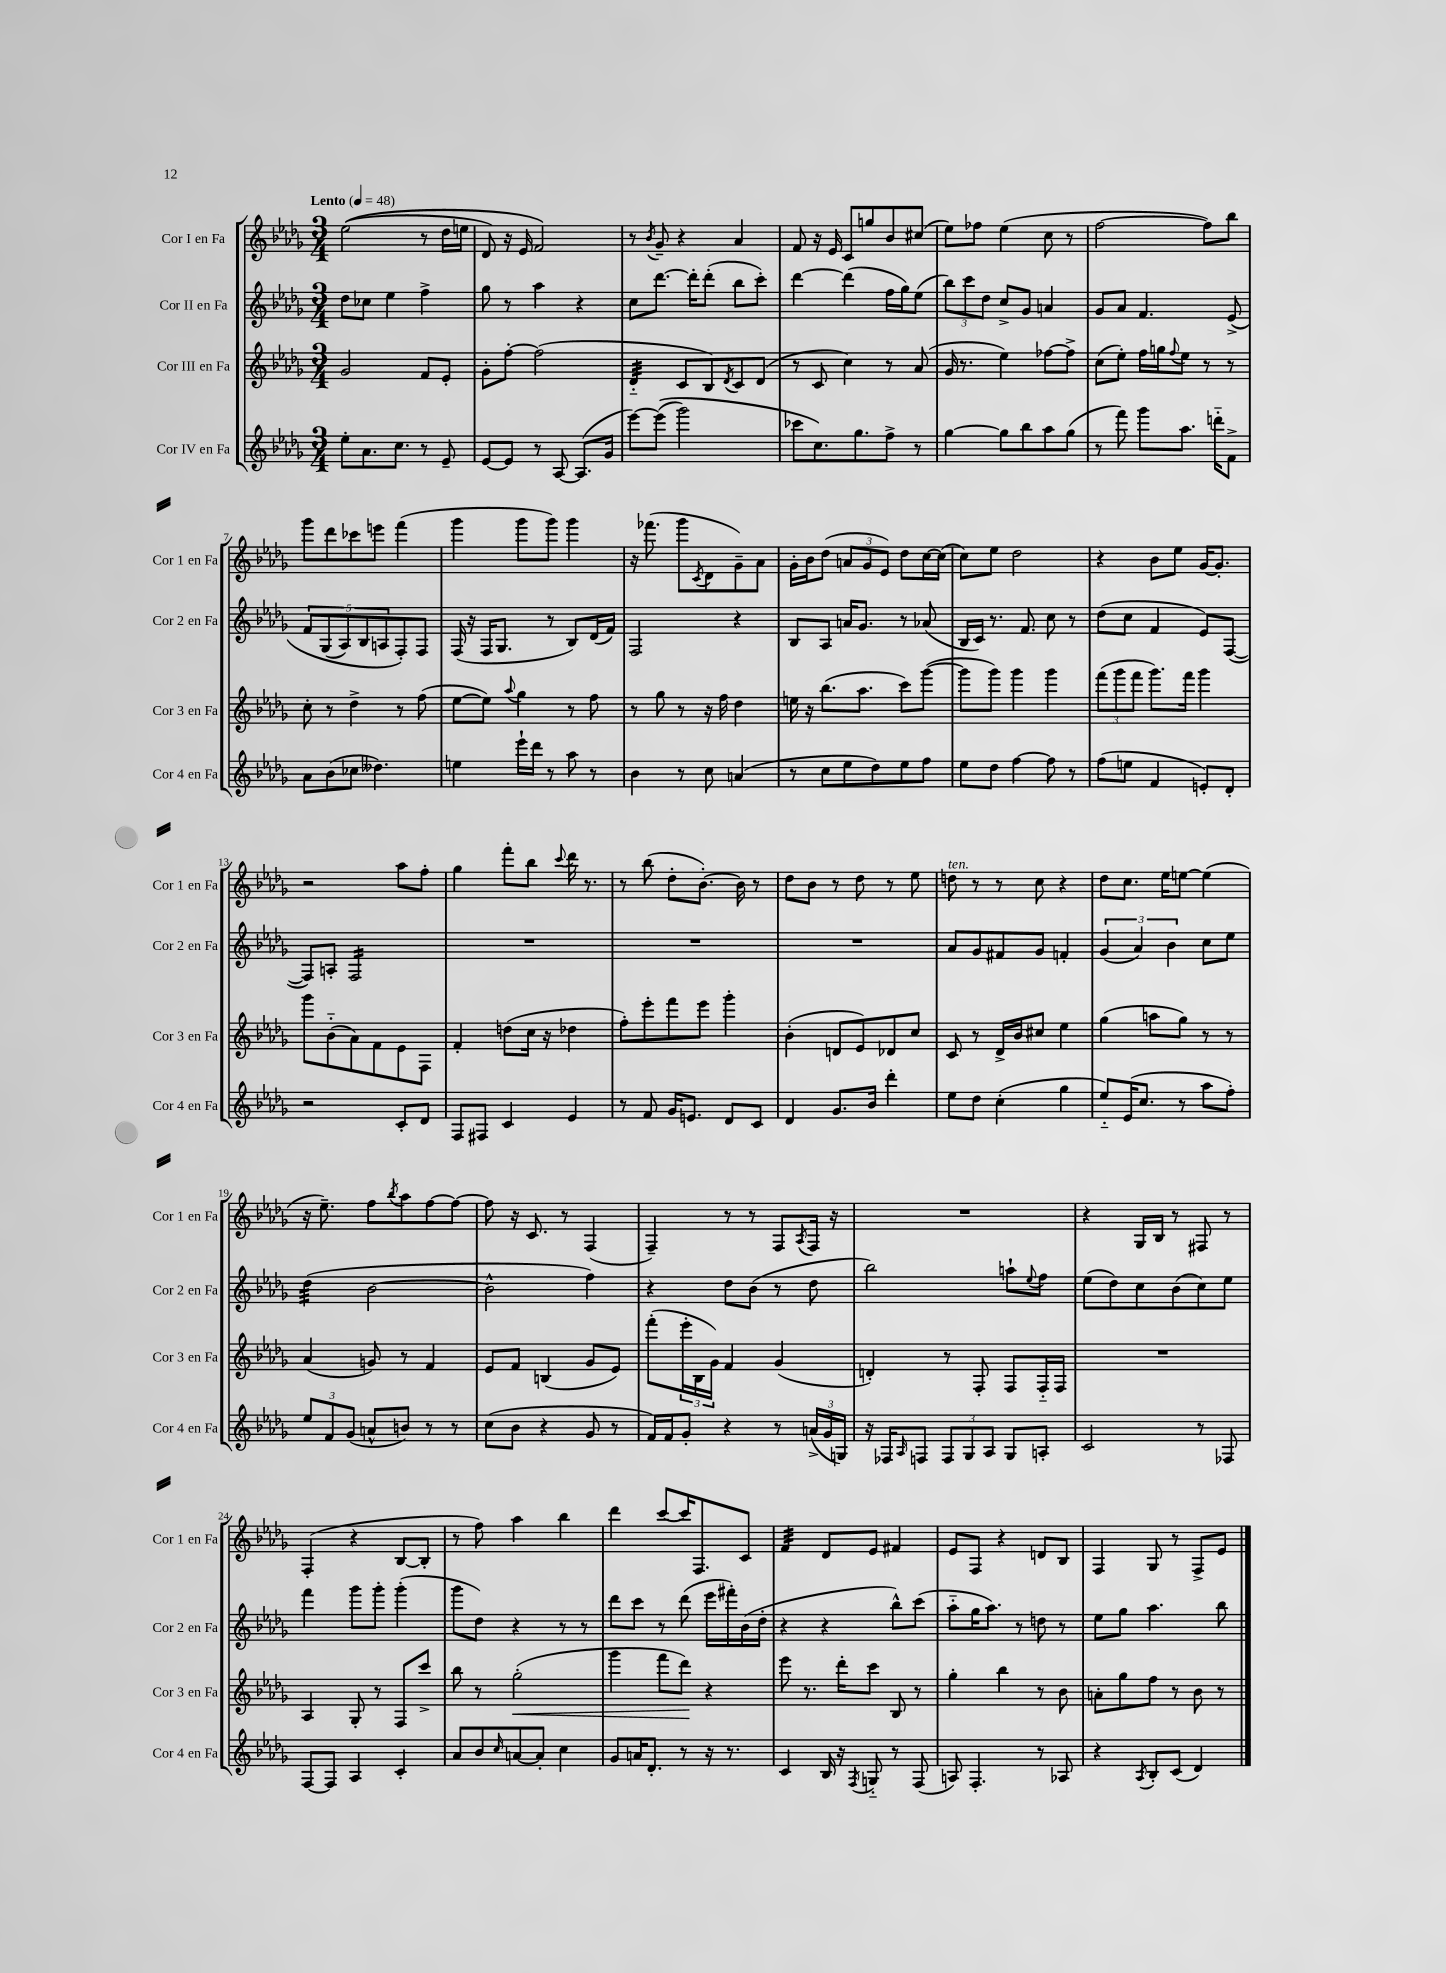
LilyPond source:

<<
\new StaffGroup <<
\new Staff = "s0" \with { instrumentName = "Cor I en Fa" shortInstrumentName = "Cor 1 en Fa" } {
    \clef treble \key des \major \numericTimeSignature \time 3/4 \tempo "Lento" 4 = 48
    ees''2(\( r8 des''16 e''16 |
    des'8) r16 ees'16 f'2\) |
    r8 \acciaccatura { bes'8 } ges'8-- r4 aes'4 |
    f'8 r16 ees'16 c'8 g''8 bes'8 cis''8( |
    ees''8) fes''8 ees''4( c''8 r8 |
    f''2~ f''8) bes''8 |
    ges'''8 des'''8 ces'''8 e'''8 f'''4( |
    ges'''4 ges'''8 ges'''8) ges'''4 |
    r16 fes'''8.( ges'''8 \acciaccatura { c'8 } des'8 ges'8--) aes'8 |
    ges'16-. bes'16 des''8( \tuplet 3/2 { a'8 ges'8 ees'8) } des''8 c''16~ c''16( |
    c''8) ees''8 des''2 |
    r4 bes'8 ees''8 ges'16~ ges'8.-. |
    r2 aes''8 f''8-. |
    ges''4 f'''8-. bes''8 \appoggiatura { c'''8 } des'''16 r8. |
    r8 bes''8( des''8-. bes'8.~-.) bes'16 r8 |
    des''8 bes'8 r8 des''8 r8 ees''8 |
    d''8^\markup { \italic "ten." } r8 r8 c''8 r4 |
    des''8 c''8. ees''16 e''8~ e''4( |
    r16 ees''8.--) f''8 \acciaccatura { bes''8 } aes''8 f''8~ f''8~ |
    f''8 r16 c'8. r8 f4( |
    f4--) r8 r8 f8 \acciaccatura { aes8 } f16 r16 |
    R2. |
    r4 ges16 bes16 r8 fis8 r8 |
    f4-.( r4 bes8~ bes8-. |
    r8 f''8) aes''4 bes''4 |
    des'''4 c'''8~ c'''16 f8. c'8 |
    f'4:32 des'8 ees'8 fis'4 |
    ees'8 f8 r4 d'8 bes8 |
    f4 ges8 r8 f8-> ees'8 \bar "|." |
}
\new Staff = "s1" \with { instrumentName = "Cor II en Fa" shortInstrumentName = "Cor 2 en Fa" } {
    \clef treble \key des \major \numericTimeSignature \time 3/4
    des''8 ces''8 ees''4 f''4-> |
    ges''8 r8 aes''4 r4 |
    c''8 des'''8.~ des'''16-. des'''8-.( bes''8 c'''8-.) |
    des'''4~ des'''4( f''16 ges''16) ees''8( |
    \tuplet 3/2 { bes''8) c'''8 des''8 } c''8-> ges'8 a'4 |
    ges'8 aes'8 f'4. ees'8->\( |
    \tuplet 5/4 { f'8 ges8( aes8) bes8 a8 } f8-.\) f8 |
    f16( r16 f16 ges8. r8 bes8) des'16( f'16) |
    f2 r4 |
    bes8 aes8 a'16 ges'8. r8 aes'8( |
    bes16 c'16) r8. f'8. c''8 r8 |
    des''8( c''8 f'4 ees'8) f8~( |
    f8) a8-. f2:16 |
    R2. |
    R2. |
    R2. |
    aes'8 ges'8 fis'8 ges'8 f'4-. |
    \tuplet 3/2 { ges'4( aes'4) bes'4 } c''8 ees''8 |
    des''4:32( bes'2~ |
    bes'2-^ f''4) |
    r4 des''8 bes'8( r8 des''8 |
    bes''2) a''8-! \appoggiatura { ees''8 } f''8 |
    ees''8( des''8) c''8 bes'8( c''8) ees''8 |
    f'''4 ges'''8 ges'''8-. ges'''4-.( |
    ges'''8 des''8) r4 r8 r8 |
    des'''8 c'''8 r8 des'''8( ees'''16 fis'''16-.) bes'16( des''16-. |
    r4 r4 bes''8-^) c'''8( |
    aes''8-_ ges''16 aes''8.) r8 d''8 r8 |
    ees''8 ges''8 aes''4. bes''8 \bar "|." |
}
\new Staff = "s2" \with { instrumentName = "Cor III en Fa" shortInstrumentName = "Cor 3 en Fa" } {
    \clef treble \key des \major \numericTimeSignature \time 3/4
    ges'2 f'8 ees'8-. |
    ges'8-. f''8~-. f''2( |
    des'4:32-_ c'8 bes8) \acciaccatura { des'8 } c'8 des'8( |
    r8 c'8 c''4) r8 aes'8( |
    ges'16 r8. ees''4) fes''8~ fes''8-> |
    c''8( ees''8-.) f''16 g''16 \appoggiatura { f''8 } ees''8 r8 r8 |
    c''8-. r8 des''4-> r8 f''8( |
    ees''8~ ees''8) \appoggiatura { aes''8 } ges''4 r8 f''8 |
    r8 ges''8 r8 r16 f''16 des''4 |
    e''16 r16 bes''8.( aes''8. c'''8) ges'''8~( |
    ges'''8 ges'''8) ges'''4 ges'''4 |
    \tuplet 3/2 { f'''8( ges'''8 f'''8 } ges'''8.) f'''16 ges'''4 |
    ges'''8 bes'8-_( aes'8) f'8 ees'8 f8 |
    f'4-. d''8( c''16 r16 des''4 |
    f''8-.) ees'''8-. f'''8 ees'''8 ges'''4-. |
    bes'4-.( d'8 ees'8) des'8 c''8 |
    c'8 r8 des'16-> bes'16 cis''8 ees''4 |
    ges''4( a''8 ges''8) r8 r8 |
    aes'4( g'8) r8 f'4 |
    ees'8 f'8 b4( ges'8 ees'8) |
    f'''8-.( \tuplet 3/2 { ees'''16-. bes16 ges'16) } f'4 ges'4( |
    d'4-.) r8 f8-. f8 f16-_ f16 |
    R2. |
    aes4 ges8-. r8 f8 c'''8-> |
    bes''8 r8 ges''2-.\<( |
    ges'''4 f'''8 des'''8\!) r4 |
    ees'''8 r8. des'''16-. c'''8 bes8 r8 |
    ges''4-. bes''4 r8 bes'8 |
    a'8-. ges''8 f''8 r8 bes'8 r8 \bar "|." |
}
\new Staff = "s3" \with { instrumentName = "Cor IV en Fa" shortInstrumentName = "Cor 4 en Fa" } {
    \clef treble \key des \major \numericTimeSignature \time 3/4
    ees''8-. aes'8. c''8. r8 ees'8-- |
    ees'8~ ees'8 r8 aes8~ aes8.( ges'16 |
    ees'''8~) ees'''8(\( ges'''2) |
    ces'''8 c''8.\) ges''8. f''8-> r8 |
    ges''4~ ges''8 bes''8 aes''8 ges''8( |
    r8 f'''8) ges'''8 aes''8. d'''16-_ f'8-> |
    aes'8 bes'8( ces''8 deses''4.) |
    e''4 ees'''16-! des'''16 r8 aes''8 r8 |
    bes'4 r8 c''8 a'4( |
    r8 c''8 ees''8 des''8) ees''8 f''8 |
    ees''8 des''8 f''4~ f''8 r8 |
    f''8( e''8 f'4 e'8-.) des'8-. |
    r2 c'8-. des'8 |
    f8 fis8 c'4 ees'4 |
    r8 f'8 ges'16 e'8. des'8 c'8 |
    des'4 ges'8. bes'16 des'''4-. |
    ees''8 des''8 c''4-.( ges''4 |
    ees''8-_) ees'16( c''8. r8 aes''8 f''8-.) |
    \tuplet 3/2 { ees''8 f'8 ges'8( } a'8-^ b'8) r8 r8 |
    c''8( bes'8 r4 ges'8 r8 |
    f'16) f'16 ges'8-. r4 r8 \tuplet 3/2 { a'16->( ges'16 g16) } |
    r16 fes16 \grace { aes16 } f8 \tuplet 3/2 { f8 ges8 aes8 } ges8 a8-. |
    c'2 r8 fes8 |
    f8~ f8 aes4 c'4-. |
    aes'8 bes'8 \grace { c''16 } a'8~ a'8-. c''4 |
    ges'8 a'16 des'8.-. r8 r16 r8. |
    c'4 bes16 r16 \acciaccatura { f8 } g8-_ r8 f8( |
    a8) f4.-. r8 aes8 |
    r4 \acciaccatura { aes8 } bes8-. c'8( des'4) \bar "|." |
}
>>
>>
